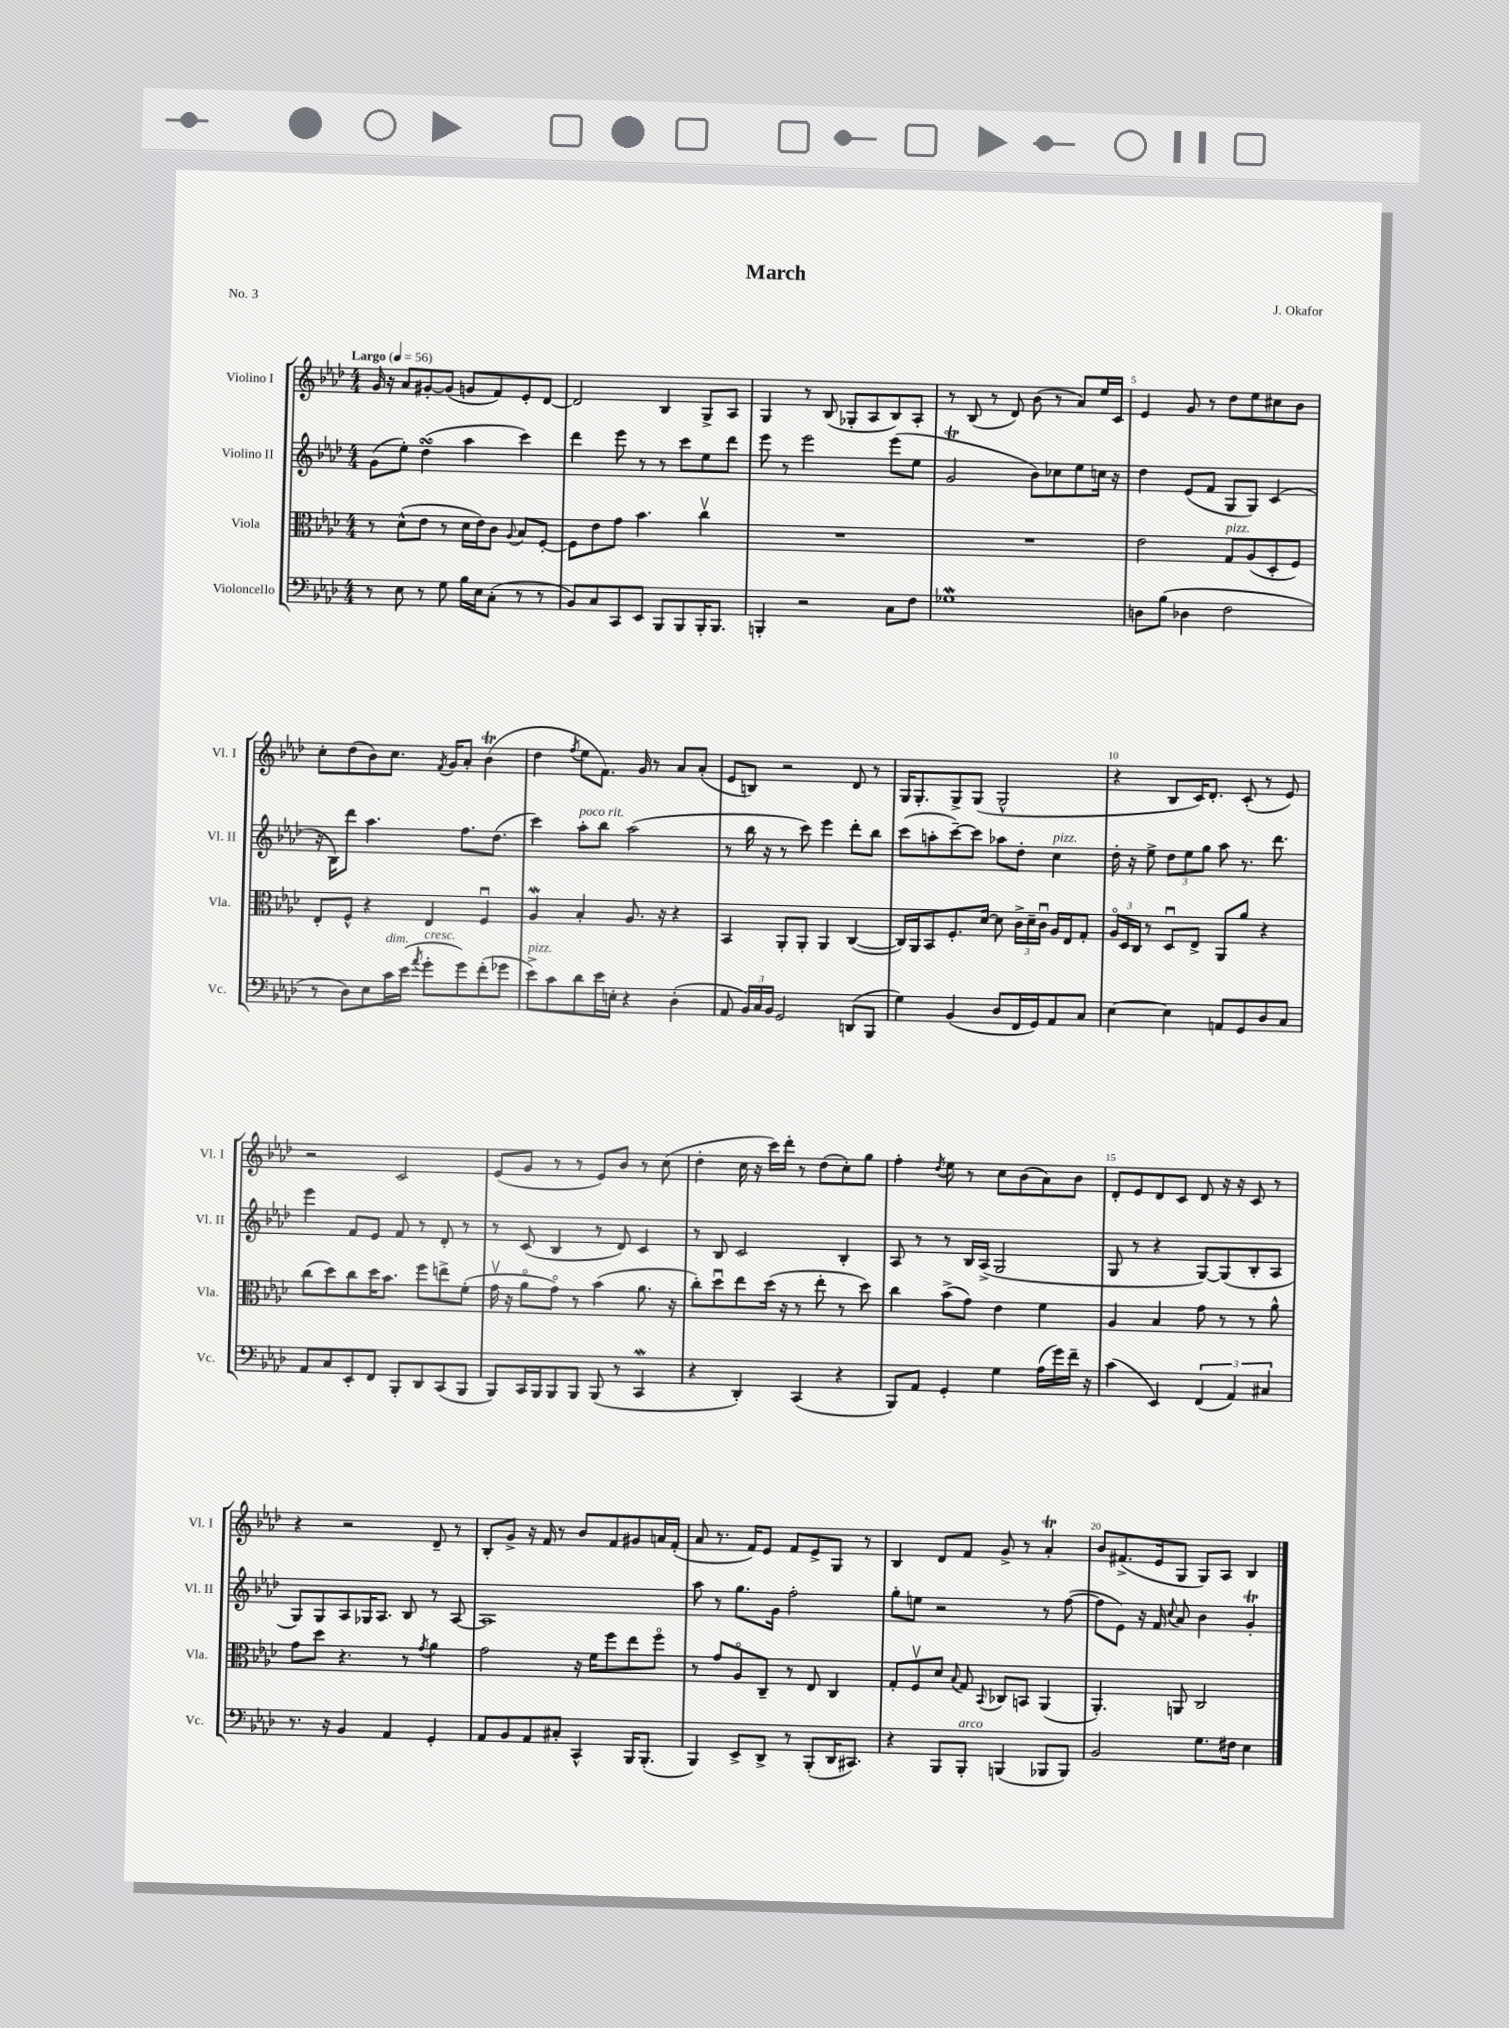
\header { title = "March" composer = "J. Okafor" piece = "No. 3" }
<<
\new StaffGroup <<
\new Staff = "s0" \with { instrumentName = "Violino I" shortInstrumentName = "Vl. I" } {
    \clef treble \key aes \major \numericTimeSignature \time 4/4 \tempo "Largo" 4 = 56
    \autoBeamOff g'16 r16 aes'8[ gis'8~-. gis'8]( g'8[ f'8) ees'8-. des'8]~ |
    des'2 bes4 g8[-> aes8] |
    g4 r8 bes8( ges8[-. aes8 bes8) aes8]-. |
    r8 bes8( r8 des'8) bes'8( r8 aes'8[) ees''16 c'16] |
    ees'4 g'8 r8 des''8[ ees''8 cis''8 bes'8] |
    c''8[-. des''8( bes'8) c''8.] \acciaccatura { f'8 } g'16[ aes'8]-. bes'4\trill( |
    des''4 \acciaccatura { f''8 } ees''8[ f'8.]) g'16 r8 aes'8[ aes'8]-.( |
    ees'8[ b8]) r2 des'8 r8 |
    g16[ g8.-. g8-> g8]( g2-^ |
    r4 bes8[ c'16) des'8.]-. c'8-.( r8 ees'8) |
    r2 c'2 |
    ees'8[( g'8] r8 r8 ees'8[) bes'8] r8 c''8( |
    des''4-. c''16 r16 c'''16[) des'''16]-. r8 des''8[( c''8-.) g''8] |
    f''4-. \acciaccatura { des''8 } ees''8 r8 c''8[ bes'8( aes'8) bes'8] |
    des'8[-. ees'8 des'8 c'8] des'8 r16 r16 c'8 r8 |
    r4 r2 des'8-- r8 |
    bes8[-. g'8]-> r16 f'16 r8 bes'8[ f'8 gis'8 a'16 f'16]-.( |
    aes'8 r8. f'16[) ees'8] f'8[ ees'8-> g8] r8 |
    bes4 des'8[ f'8] g'8-> r8 aes'4-.\trill |
    bes'8[ fis'8.->( ees'16 g8] g8[) aes8] bes4 \bar "|." |
}
\new Staff = "s1" \with { instrumentName = "Violino II" shortInstrumentName = "Vl. II" } {
    \clef treble \key aes \major \numericTimeSignature \time 4/4
    \autoBeamOff g'8[( ees''8]-.) des''4\turn( aes''4 c'''4) |
    des'''4 ees'''8 r8 r8 c'''8[ ees''8 des'''8] |
    ees'''8 r8 ees'''2 ees'''8[( ees''8] |
    g'2\trill bes'8[) ces''8 ees''8 c''16] r16 |
    des''4 ees'8[( f'8] g8[ g8]) c'4( |
    r16 bes16[) des'''8] aes''4. f''8.[ des''8.]( |
    c'''4) aes''8[-.^\markup { \italic "poco rit." } bes''8] aes''2( |
    r8 bes''16 r16 r8 c'''8) ees'''4 des'''8[-. bes''8] |
    c'''8[( a''8-. c'''8~--) c'''8] aes''8[ des''8]-. c''4^\markup { \italic "pizz." } |
    des''16-. r16 ees''8-> \tuplet 3/2 { des''8[ ees''8 g''8] } aes''8 r8. des'''8. |
    ees'''4 f'8[ ees'8] f'8 r8 des'8-. r8 |
    r8 c'8( bes4 r8 des'8) c'4 |
    r8 bes8 c'2 bes4-. |
    aes8 r8 r8 bes16[ aes16]->( g2 |
    g8 r8 r4 g8[~) g8( bes8-. aes8] |
    g8[) g8 aes8 ges16 aes8.] bes8 r8 aes8~ |
    aes1 |
    aes''8 r8 g''8.[ g'16] f''2-. |
    g''8[-. e''8] r2 r8 f''8~( |
    f''8[ ees'8]) r16 f'16 \appoggiatura { c''8 } aes'8 bes'4 g'4-.\trill \bar "|." |
}
\new Staff = "s2" \with { instrumentName = "Viola" shortInstrumentName = "Vla." } {
    \clef alto \key aes \major \numericTimeSignature \time 4/4
    \autoBeamOff r8 des'8[-^( ees'8] r8 des'16[ ees'16) c'8] \appoggiatura { aes8 } bes8[ f8]~-. |
    f8[ ees'8 g'8] bes'4. c''4\upbow |
    R1 |
    R1 |
    ees'2 g8[^\markup { \italic "pizz." } aes8( des8-. f8]) |
    ees8[-. f8]-^ r4 ees4 f4\downbow |
    aes4\mordent bes4-. aes8. r16 r4 |
    bes,4 aes,8[-. aes,8]-. aes,4 c4~( |
    c16[) aes,16 bes,8 f8.-. des'16]~ des'8 \tuplet 3/2 { c'16[-> des'16-- c'16]\downbow } aes16[ ees16 g8]-. |
    \tuplet 3/2 { aes16[\flageolet des16 c16] } r8 des8[\downbow ees8]-> aes,8[ aes'8] r4 |
    c''8[( des''8) c''8 des''16 bes'8.] f''8[ e''8-> f'8]-.( |
    g'16\upbow r16 aes'8[\flageolet g'8]\flageolet) r8 bes'4( aes'8. r16 |
    c''8[-.) des''8\downbow ees''8 des''16]( r16 r8 ees''8-. r8 des''8) |
    c''4 bes'8[->( g'8]) ees'4 f'4 |
    aes4 bes4 g'8 r8 r8 aes'8-^ |
    g'8[ des''8] r4. r8 \acciaccatura { g'8 } aes'4 |
    g'2 r16 f'16[ f''8 ees''8 f''8]\flageolet |
    r8 g'8[ aes8\flageolet c8]-- r8 ees8 c4 |
    g8[-. f8\upbow des'8] \appoggiatura { bes8 } g8 \appoggiatura { bes,8 } ces8[ b,8] aes,4( |
    aes,4.-.) a,8 c2 \bar "|." |
}
\new Staff = "s3" \with { instrumentName = "Violoncello" shortInstrumentName = "Vc." } {
    \clef bass \key aes \major \numericTimeSignature \time 4/4
    \autoBeamOff r8 ees8 r8 g8 bes16[ ees16 c8]-.( r8 r8 |
    bes,8[) c8 c,8 ees,8] bes,,8[ bes,,8 bes,,16-. bes,,8.] |
    b,,4-. r2 c8[ f8] |
    ges1\mordent |
    d8[ bes8]( des4 f2 |
    r8 des8[) ees8 c'16^\markup { \italic "dim." } ees'16]( \acciaccatura { aes'8 } g'8[-.^\markup { \italic "cresc." } g'8) f'8-.( ges'8] |
    ees'8[->^\markup { \italic "pizz." }) c'8 des'8 ees'16 e16]-. r4 des4-.( |
    aes,8 \tuplet 3/2 { bes,16[) c16 bes,16] } g,2 d,8[( bes,,8] |
    g4) bes,4( des8[ f,16 g,16) aes,8 c8] |
    ees4~ ees4 a,8[ g,8 des8 c8] |
    aes,8[ c8 ees,8-. f,8] bes,,8[-. des,8 c,8( bes,,8] |
    bes,,8[) c,16 bes,,16 bes,,8 bes,,8] bes,,8( r8 c,4\mordent |
    r4 des,4-.) c,4( r4 |
    bes,,8[) aes,8] g,4-. g4 aes16[( g'16) f'16]-- r16 |
    c'4( ees,4) \tuplet 3/2 { f,4( aes,4) cis4 } |
    r8. r16 bes,4 aes,4 g,4-. |
    aes,8[ bes,8 aes,8 cis8]-. c,4-^ bes,,16[ bes,,8.]-.( |
    bes,,4) ees,8[-> des,8]-> r8 bes,,8[-.( des,16 cis,8.]) |
    r4 bes,,8[ bes,,8]-.^\markup { \italic "arco" } b,,4( bes,,8[ bes,,8]) |
    bes,2 g8.[ fis16] ees4 \bar "|." |
}
>>
>>
\layout { \context { \Score \override BarNumber.break-visibility = ##(#f #t #t) barNumberVisibility = #(every-nth-bar-number-visible 5) } }
